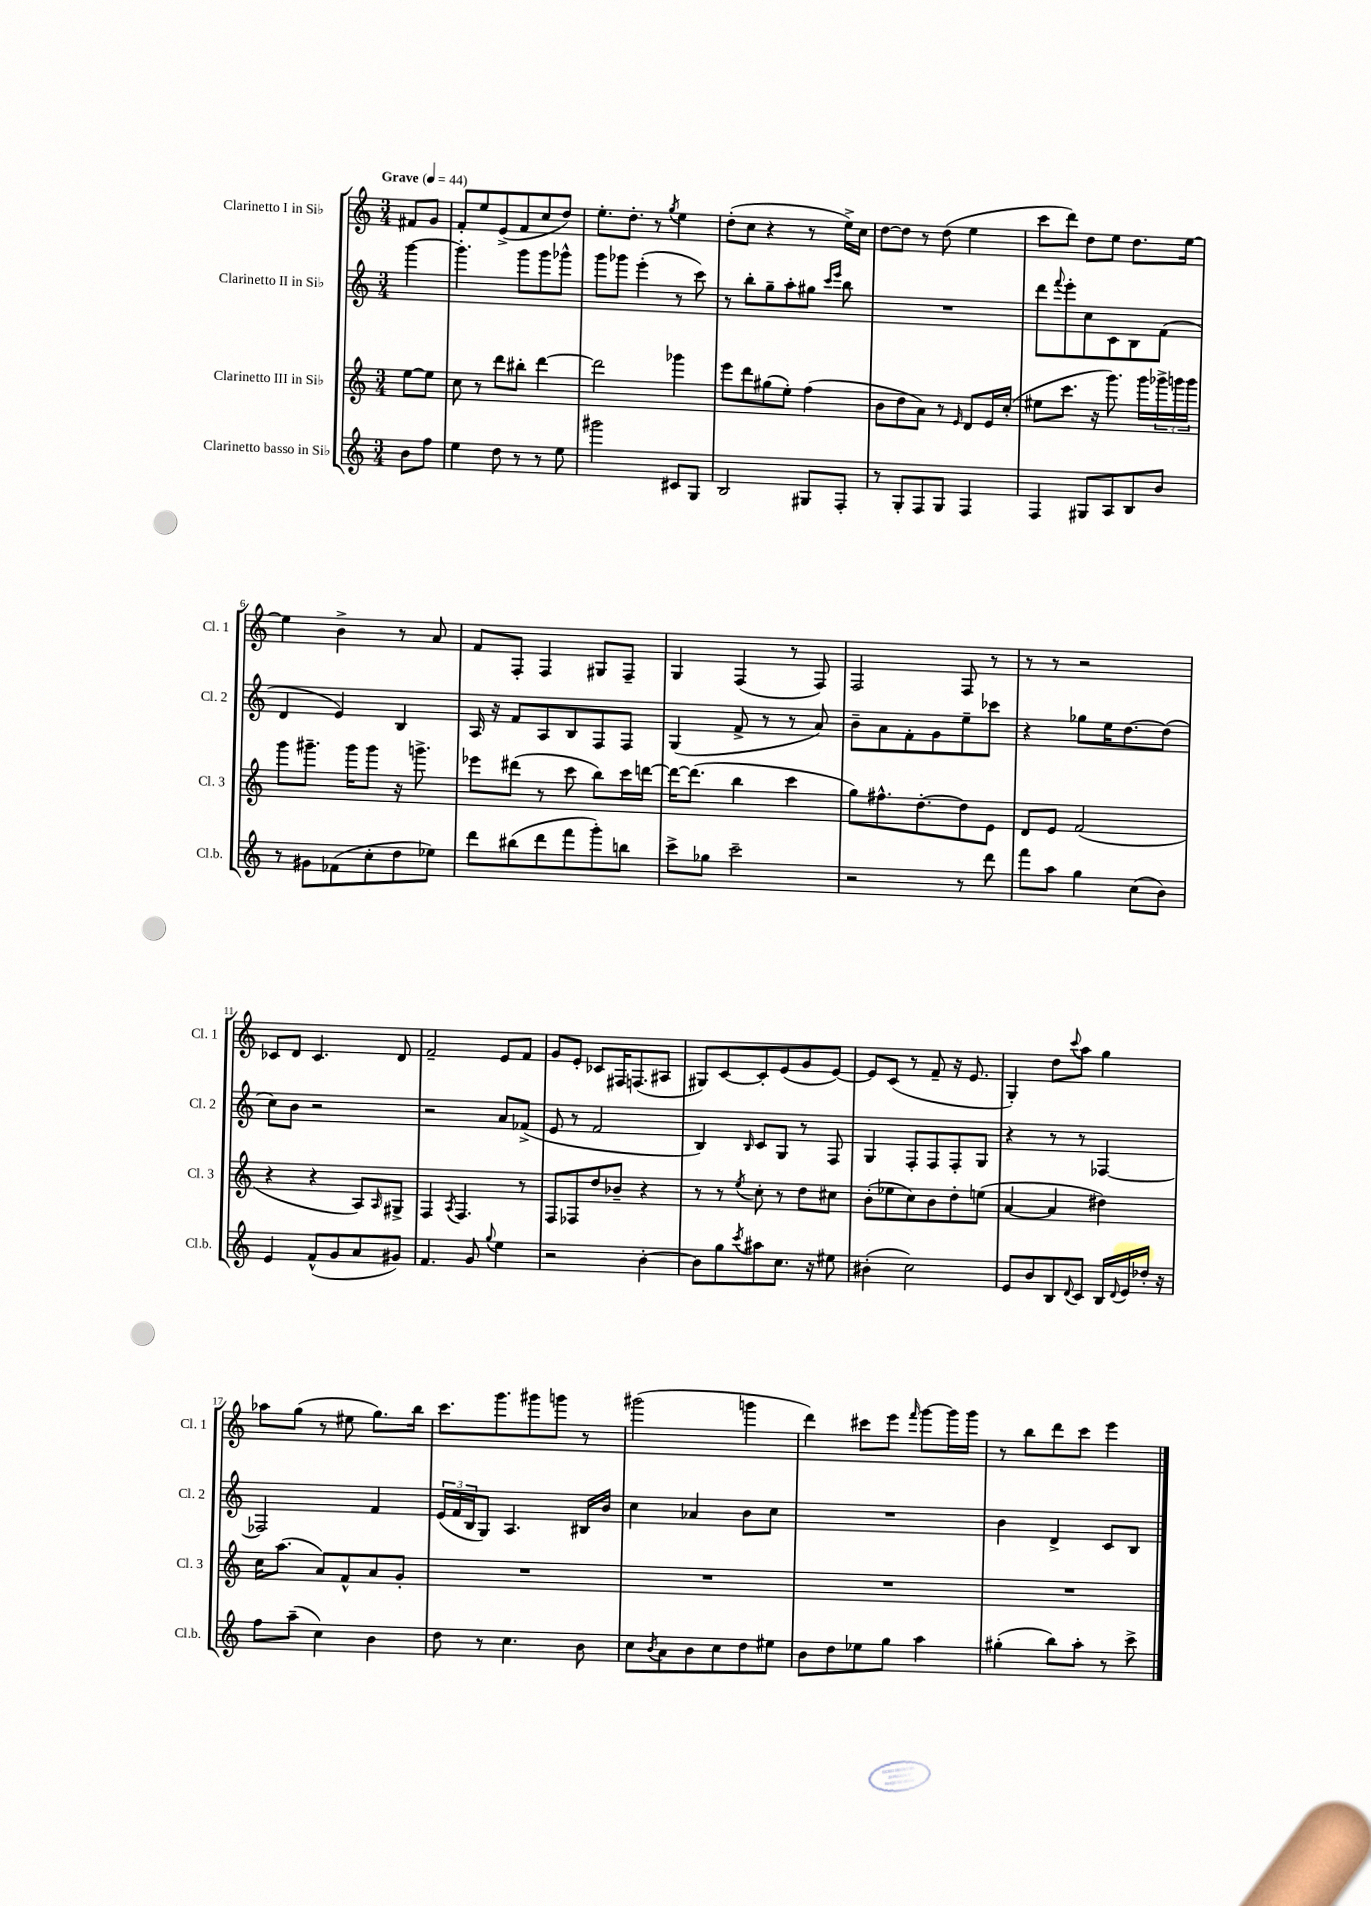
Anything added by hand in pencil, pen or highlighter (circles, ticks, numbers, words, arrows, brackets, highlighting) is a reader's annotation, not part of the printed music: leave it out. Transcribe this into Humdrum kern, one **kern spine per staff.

**kern	**kern	**kern	**kern
*part4	*part3	*part2	*part1
*staff4	*staff3	*staff2	*staff1
*I"Clarinetto basso in Si♭	*I"Clarinetto III in Si♭	*I"Clarinetto II in Si♭	*I"Clarinetto I in Si♭
*I'Cl.b.	*I'Cl. 3	*I'Cl. 2	*I'Cl. 1
*clefG2	*clefG2	*clefG2	*clefG2
*k[]	*k[]	*k[]	*k[]
*M3/4	*M3/4	*M3/4	*M3/4
*MM44	*MM44	*MM44	*MM44
=	=	=	=
!	!	!	!LO:TX:a:B:t=Grave
8b\L	[8ee\L	[4ggg\	8f#X/L
8ff\J	8ee\J]	.	8g/J
=1	=1	=1	=1
4ee\	8cc\	4.ggg'\]	8f'/L
.	8r	.	8ee/
8dd\	8ddd\L	.	(8e^/
8r	8bb#X'\J	8ggg\L	8f/
8r	[4ddd\	8ggg\	8cc/
8ee\	.	8ggg-X^^\J	8dd/J)
=2	=2	=2	=2
2ggg#X\	2ddd\]	8ggg\L	8.ee'\L
.	.	8ggg-X\J	.
.	.	.	8.dd'\J
.	.	(4eee'\	.
.	.	.	8r
.	.	.	8qgg/
8c#X/L	4ggg-X\	8r	4ee\
8G/J	.	8ccc\)	.
=3	=3	=3	=3
2B/	8eee\L	8r	(8dd'\L
.	8ddd\	8bb'\L	8cc\J
.	(8gg#X\	8gg~\	4r
.	8ee'\J)	8aa'\	.
8G#X/L	(4ff\	8gg#X\J	8r
.	.	16qqccc/LL	.
.	.	16qqeee/JJ	.
8F'/J	.	8bb\	16ee^\LL)
.	.	.	16cc\JJ
=4	=4	=4	=4
8r	8b\L	2.r	[8dd\L
8G'/L	8dd\	.	8dd\J]
8F/	8a\J)	.	8r
8G/J	8r	.	(8dd\
.	16qqe/	.	.
4F/	8d/L	.	4ee\
.	16e/L	.	.
.	(16cc'/JJ	.	.
=5	=5	=5	=5
4F/	8ee#X\L	8ddd\L	8ccc\L
.	.	8qqfff/	.
.	8.ccc\J	8eee'\	8ddd\J)
8G#X/L	.	8cc\	8dd\L
.	16r	.	.
8A/	8.ggg\)	8c\	8ee\J
8B/	.	8B\	8.dd\L
.	16ggg\LL	.	.
8b/J	24ggg-X^\	(8f\J	.
.	24gggn\	.	.
.	.	.	[16ee\Jk
.	24ggg\JJ	.	.
!!LO:LB:g=z
=6	=6	=6	=6
8r	8ggg\L	4d/	4ee\]
8g#X\L	8.ggg#X~\J	.	.
(8f-X\	.	4e/)	4b^\
.	16ggg#\KL	.	.
8cc'\	8ggg#\J	.	.
8dd\	16r	4B/	8r
.	8.gggn^\	.	.
8ee-X\J)	.	.	8a/
=7	=7	=7	=7
8ddd\L	8eee-X\L	16A/	8f/L
.	.	16r	.
(8bb#X\	(8ddd#X\J	8f/L	8F'/J
8ddd\	8r	8A/	4F/
8fff\	8ccc\	8B/	.
8ggg'\)	8bb\L)	8F/	8G#X/L
8bbn\J	16ccc\L	8F/J	8F~/J
.	[16dddn\JJ	.	.
=8	=8	=8	=8
8ccc^\L	16ddd\KL_	(4G/	4G/
.	(8.ddd\J]	.	.
8gg-X\J	.	.	.
2ccc~\	4bb\	8f^/	(4F/
.	.	8r	.
.	4ccc\	8r	8r
.	.	8a/)	8F/)
=9	=9	=9	=9
2r	8gg\L)	8b~\L	2F/
.	8.ff#X^^\	8a\	.
.	.	8f'\	.
.	[8.dd'\	.	.
.	.	8g\	.
8r	8dd\]	8ee~\	8F/
8ddd\	8e\J	8ccc-X\J	8r
=10	=10	=10	=10
8fff\L	8d/L	4r	8r
8aa\J	8e/J	.	8r
4gg\	(2f/	8gg-X\L	2r
.	.	16ee\K	.
.	.	[8.dd\	.
(8cc\L	.	.	.
8b\J)	.	(8dd\J]	.
!!LO:LB:g=z
=11	=11	=11	=11
4e/	4r	8cc\L)	8c-X/L
.	.	8b\J	8d/J
(8f^^/L	4r	2r	4.c-/
8g/	.	.	.
8a/	8A/L)	.	.
.	16qqA/	.	.
8g#X/J)	8G#X^/J	.	8d/
=12	=12	=12	=12
4.f/	4F/	2r	2f~/
.	8qA/	.	.
.	4.F/	.	.
8g/	.	.	.
8qqgg/	.	.	.
4ee\	.	8a/L	8e/L
.	8r	(8f-X^/J	8f/J
=13	=13	=13	=13
2r	8F/L	8e/	8g/L
.	8F-X/	8r	8e'/J
.	8dd/	2f/	8c-X/L
.	8b-X~/J	.	16F#X/K
.	.	.	(8.Fn/
[4b'\	4r	.	.
.	.	.	8A#X/J
=14	=14	=14	=14
8b\L]	8r	4B/)	8G#X/L)
8gg\	8r	.	[8c/
8qccc/	8qee/	16qqB/	.
8aa#X\	8cc'\	8c/L	8c'/]
8.cc\J	8r	8G/J	(8e/
.	8dd\L	8r	8g/
16r	.	.	.
8ee#X\	8cc#X\J	8F/	[8e/J)
=15	=15	=15	=15
(4b#X'\	(8b'\L	4G/	8e/L]
.	8ee-X\	.	(8c/J
2cc\)	8cc\)	8F'/L	8r
.	8b\	8F/	8f~/
.	8dd'\	8F'/	16r
.	.	.	8.e/
.	(8een\J	8G/J	.
=16	=16	=16	=16
8e/L	[4a/	4r	4G'/)
8b/	.	.	.
8B/	4a/]	8r	8dd\L
8qqd/	.	.	8qqccc/
8c/J	.	8r	8aa\J
16B/LL	4dd#X\)	[4F-X/	4gg\
8qqd/	.	.	.
16e/	.	.	.
16dd-X'/JJ	.	.	.
16r	.	.	.
!!LO:LB:g=z
=17	=17	=17	=17
8ff\L	16cc\KL	2F-X/]	8aa-X\L
.	(8.aa\J	.	.
(8aa~\J	.	.	(8gg\J
4cc\)	8a/L)	.	8r
.	8f^^/	.	8ee#X\
4b\	8a/	4f/	8.gg\L)
.	8g'/J	.	.
.	.	.	16bb\Jk
=18	=18	=18	=18
8dd\	2.r	(24e/LL	8.ccc\L
.	.	24f/	.
.	.	24B/J	.
8r	.	8G/J)	.
.	.	.	8.ggg\
4.cc\	.	4.A/	.
.	.	.	8ggg#X\
.	.	.	8gggn\J
8b\	.	16B#X/LL	8r
.	.	16b/JJ	.
=19	=19	=19	=19
8cc\L	2.r	4cc\	(2ggg#X\
8qb/	.	.	.
8a\	.	.	.
8b\	.	4a-X/	.
8cc\	.	.	.
8dd\	.	8b\L	4gggn\
8ee#X\J	.	8cc\J	.
=20	=20	=20	=20
8b\L	2.r	2.r	4ddd\)
8dd\	.	.	.
8ee-X\	.	.	8ccc#X\L
8gg\J	.	.	8eee\J
.	.	.	16qqfff/
4aa\	.	.	[8ggg\L
.	.	.	16ggg\L]
.	.	.	16ggg\JJ
=21	=21	=21	=21
(4gg#X'\	2.r	4b\	8r
.	.	.	8bb\L
8bb\L)	.	4d^/	8ddd\
8aa'\J	.	.	8ccc\J
8r	.	8c/L	4eee\
8ccc^\	.	8B/J	.
==	==	==	==
*-	*-	*-	*-
